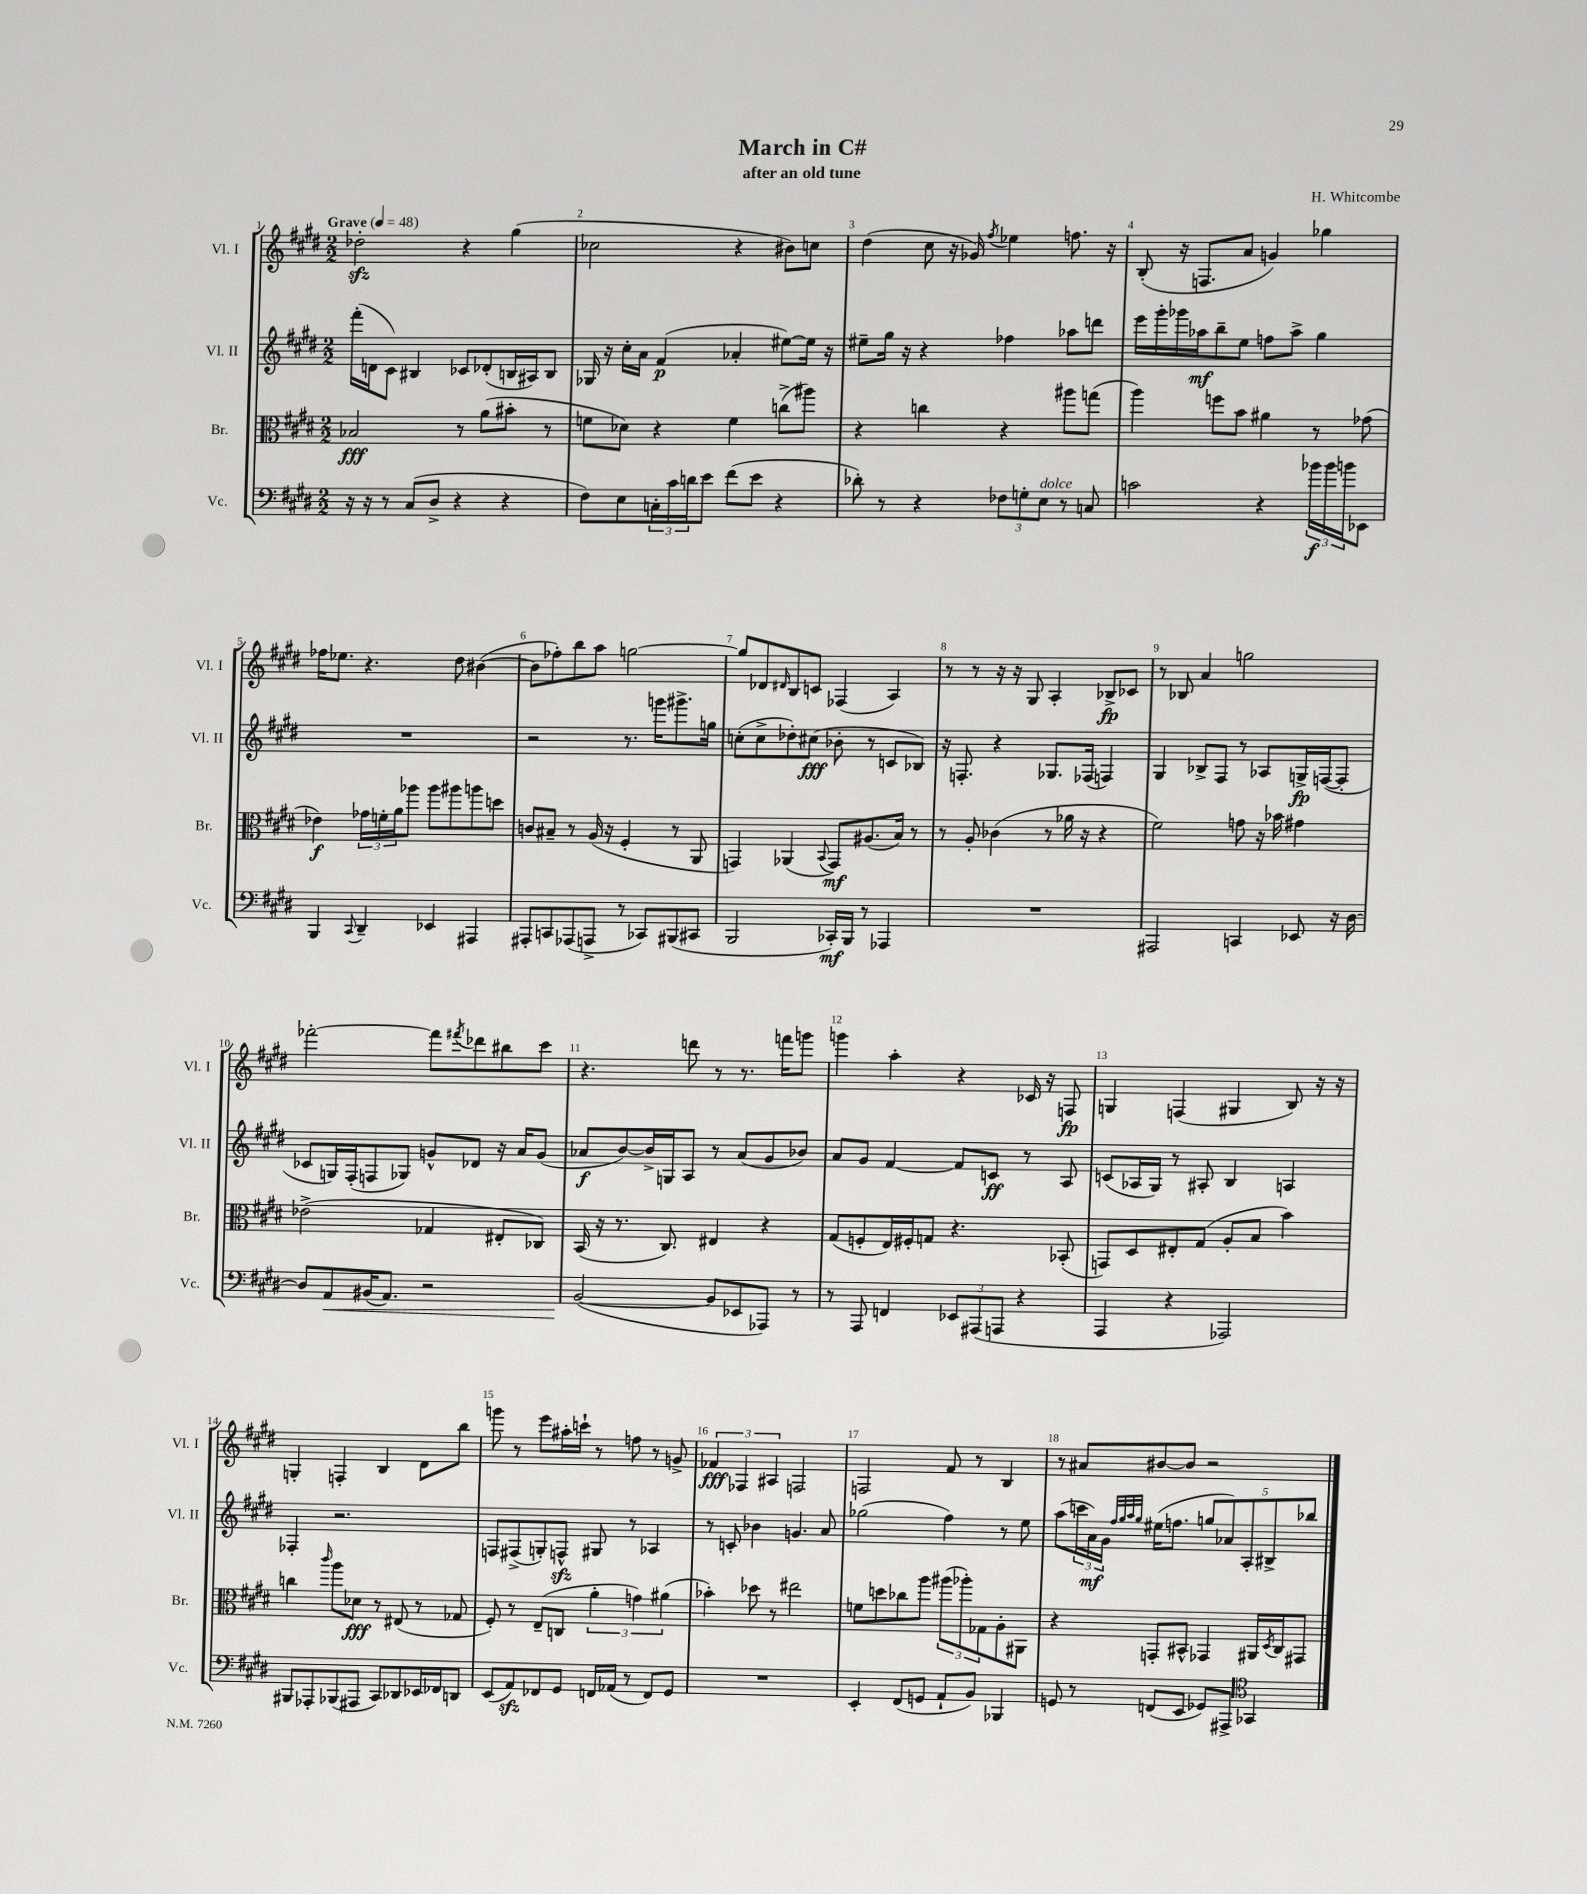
\header { title = "March in C#" composer = "H. Whitcombe" subtitle = "after an old tune" }
<<
\new StaffGroup <<
\new Staff = "s0" \with { instrumentName = "Vl. I" shortInstrumentName = "Vl. I" } {
    \clef treble \key e \major \numericTimeSignature \time 2/2 \tempo "Grave" 4 = 48
    des''2-.\sfz r4 gis''4( |
    ces''2 r4 bis'8) c''8 |
    dis''4( cis''8 r16 ges'16) \acciaccatura { fis''8 } ees''4 f''8. r16 |
    b8-.( r16 f8. a'8 g'4) ges''4 |
    fes''16 ees''8. r4. dis''8 bis'4~( |
    bis'8 fes''8-.) b''8 a''8 g''2~ |
    g''8 des'8 \grace { dis'16 } b8 c'8 fes4( a4) |
    r8 r8 r16 r16 gis8 a4-. bes8->\fp ces'8 |
    r8 bes8 a'4 g''2 |
    fes'''2~-. fes'''8 \acciaccatura { fis'''8 } des'''8 bis''8 cis'''8 |
    r4. d'''8 r8 r8. f'''16 g'''8 |
    g'''4 a''4-. r4 ces'16 r16 f8\fp |
    g4 f4( gis4 b8) r16 r16 |
    g4-. f4-. b4 dis'8 b''8 |
    g'''8 r8 e'''8 ais''16-. c'''16-! r8 f''8 r8 g'8-> |
    \tuplet 3/2 { fes'4\fff fes4 ais4 } f2 |
    f2 fis'8 r8 b4 |
    r8 ais'8 bis'8~ bis'8 r2 \bar "|." |
}
\new Staff = "s1" \with { instrumentName = "Vl. II" shortInstrumentName = "Vl. II" } {
    \clef treble \key e \major \numericTimeSignature \time 2/2
    fis'''16-.( d'16 cis'8) bis4 ces'8 des'8-.( b16 ais16) b8 |
    ges16 r16 cis''16-. a'16 fis'4\p( aes'4-. eis''8~) eis''16 r16 |
    eis''8-- gis''16 r16 r4 fes''4 aes''8 d'''8 |
    e'''16 gis'''16-. ges'''16 aes''16\mf b''8-- e''8 f''8 aes''8-> gis''4 |
    R1 |
    r2 r8. g'''16 gis'''8.-> g''16 |
    c''8-.( c''8-> des''8-.) cis''8\fff( bes'8-. r8 c'8 bes8) |
    r16 f8.-. r4 ges8. fes16( f4) |
    gis4 bes8-> fis8 r8 aes8 g16->\fp f16~( f8-. |
    ces'8 g16) fis16-.( f8 ges8) g'8-^ des'8 r16 a'16 g'8( |
    aes'8\f b'8~) b'16-> g16 a8 r8 aes'8( gis'8 bes'8) |
    a'8 gis'8 fis'4~ fis'8 c'8\ff r8 a8 |
    c'8( aes16 gis16) r8 ais8-. b4 a4 |
    fes4-. r2. |
    f8 fis8->( g8-.) f8-^\sfz gis8 r8 aes4 |
    r8 c'8-. bes'4 g'4. a'8 |
    ges''2( fis''4) r8 e''8 |
    a''8( \tuplet 3/2 { c'''16 a'16\mf) gis'16 } \grace { fis''32 gis''32 a''32 gis''32 } eis''16( f''8. \tuplet 5/4 { g''8 aes'8) a8-. bis8-> bes''8 } \bar "|." |
}
\new Staff = "s2" \with { instrumentName = "Br." shortInstrumentName = "Br." } {
    \clef alto \key e \major \numericTimeSignature \time 2/2
    bes2\fff r8 a'8( bis'8-. r8 |
    f'8 des'8) r4 f'4 c''8->( ais''8) |
    r4 c''4 r4 ais''8 g''8( |
    a''4) f''8 b'8 ais'4 r8 ges'8( |
    ees'4\f) \tuplet 3/2 { ges'16 f'16-. a'16 } aes''8 aes''8 ais''8 a''8 d''8 |
    c'8 bis8-- r8 a16( r16 fis4-. r8 a,8 |
    g,4) aes,4( \appoggiatura { b,8 } g,8\mf) ais8.( b16) r8 |
    r8 a8-. ces'4( r8 aes'16 r16 r4 |
    fis'2) g'8 r16 bes'16 gis'4 |
    ees'2->( ges4 eis8-. ces8) |
    b,16( r16 r8. cis8.) eis4 r4 |
    gis8( f8-. e16) fis16-. g8 r4. bes,8-.( |
    g,8) dis8 eis8-. gis8( a8-. b8 b'4) |
    c''4 \grace { cis'''16 } a''8 des'8\fff r8 eis8( r8 ges8 |
    fis8-.) r8 e8--( c8 \tuplet 3/2 { a'4-. g'4) ais'4( } |
    bes'4-.) des''8 r8 eis''2 |
    f'8 d''8 ces''8 a''8 \tuplet 3/2 { ais''8( aes''8-.) ges8 } a8-. ais,8 |
    r4 g,8-. bis,8-^ ges,4 ais,16 \acciaccatura { dis8 } cis16 gis,8 \bar "|." |
}
\new Staff = "s3" \with { instrumentName = "Vc." shortInstrumentName = "Vc." } {
    \clef bass \key e \major \numericTimeSignature \time 2/2
    r16 r16 r8 cis8( dis8-> r4 r4 |
    fis8) e8 \tuplet 3/2 { c16-. cis'16 d'16 } e'8 fis'8( e'8 r4 |
    des'8-.) r8 r4 \tuplet 3/2 { fes8 g8-. e8^\markup { \italic "dolce" } } r8 c8 |
    c'2 r4 \tuplet 3/2 { bes'16\f bes'16 b'16 } ees,8 |
    b,,4 \appoggiatura { cis,8 } dis,4-- ees,4 ais,,4 |
    ais,,8-. c,8 aes,,8( a,,8-> r8 ces,8) bis,,8( cis,8 |
    b,,2 ces,16-.\mf) b,,16 r8 aes,,4 |
    R1 |
    ais,,2 c,4 ees,8 r16 dis16~ |
    dis8 a,8\< bis,16( a,8.) r2 |
    b,2~\!( b,8 ees,8 aes,,8) r8 |
    r8 a,,8 f,4 \tuplet 3/2 { ees,8 ais,,8( a,,8 } r4 |
    a,,4 r4 aes,,2) |
    bis,,8 aes,,8-. bes,,8( ais,,8 cis,8) des,8 ees,16 fes,16 d,8 |
    e,8( a,8\sfz) fes,8 gis,8 f,16 aes,16( r8 f,8) gis,8 |
    R1 |
    e,4-. fis,8( g,8 a,8-! b,8) bes,,4 |
    g,8 r8 f,8( e,8 ges,8) ais,,8-> \clef tenor ges,4 \bar "|." |
}
>>
>>
\layout { \context { \Score \override BarNumber.break-visibility = ##(#f #t #t) barNumberVisibility = #all-bar-numbers-visible } }
